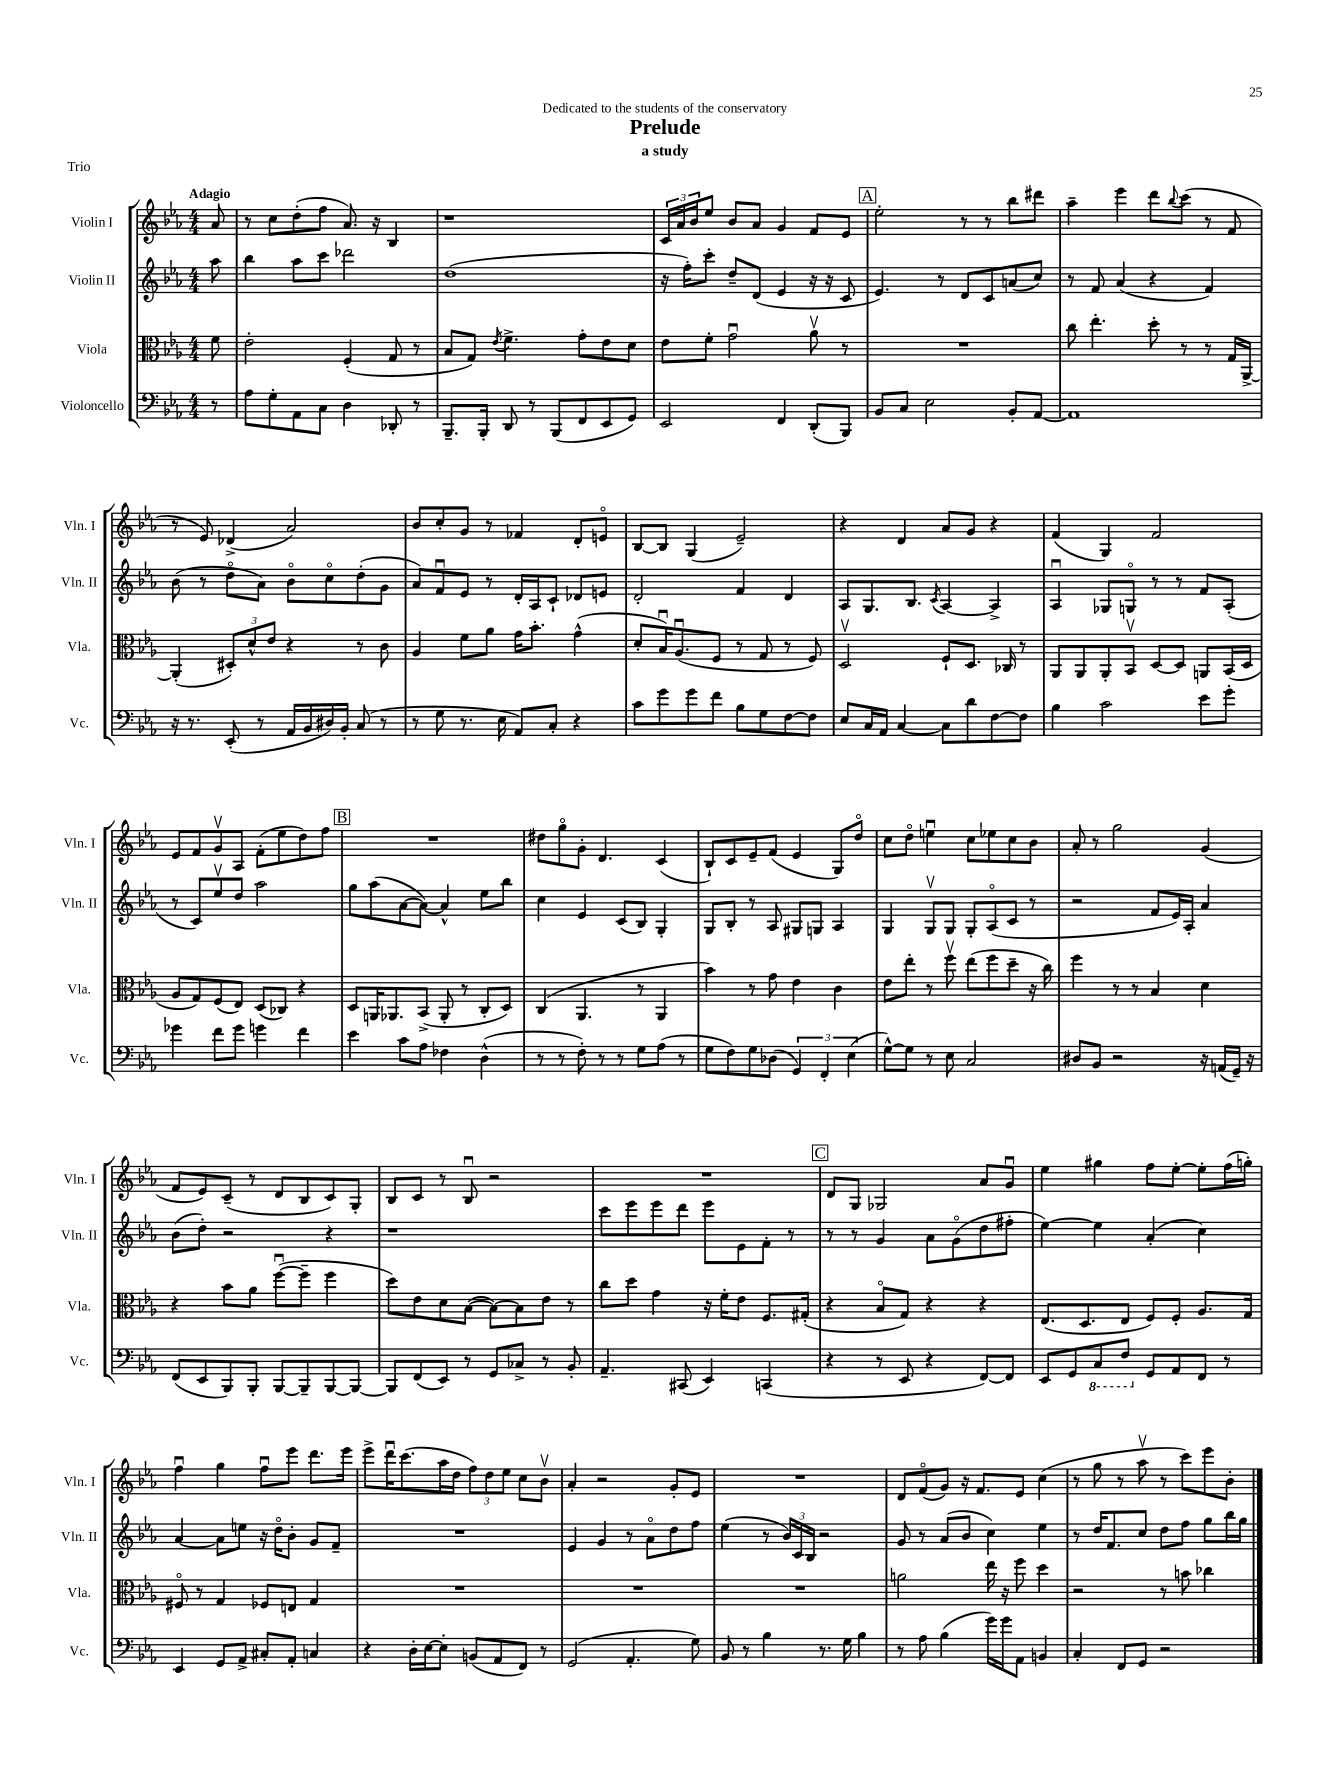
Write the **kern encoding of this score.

**kern	**kern	**kern	**kern
*staff4	*staff3	*staff2	*staff1
*clefF4	*clefC3	*clefG2	*clefG2
*k[b-e-a-]	*k[b-e-a-]	*k[b-e-a-]	*k[b-e-a-]
*M4/4	*M4/4	*M4/4	*M4/4
8r	8f	8aa-	8a-
=	=	=	=
8A-	2e-'	4bb-	8r
8G'	.	.	8cc
8AA-	.	8aa-	(8dd'
8C	.	8ccc	8ff
4D	(4F'	2ddd-	8.a-)
.	.	.	16r
8DD-'	8G	.	4B-
8r	8r	.	.
=	=	=	=
8.BBB-~	8B-	(1dd	1r
.	8G)	.	.
16BBB-'	.	.	.
.	8qe-	.	.
8DD	4.f^	.	.
8r	.	.	.
(8BBB-	.	.	.
8FF	8g'	.	.
8EE-	8e-	.	.
8GG)	8d	.	.
=	=	=	=
2EE-	8e-	16r	24c
.	.	.	24a-
.	.	16ff')	.
.	.	.	24b-
.	8f'	8ccc'	8ee-
.	2gu	8dd~	8b-
.	.	(8d	8a-
4FF	.	4e-	4g
(8DD'	8a-v	16r	8f
.	.	16r	.
8BBB-)	8r	8c	8e-
=	=	=	=
8BB-	1r	4.e-)	2ee-'
8C	.	.	.
2E-	.	.	.
.	.	8r	.
.	.	8d	8r
.	.	8c	8r
8BB-'	.	(8a	8bb-
[8AA-	.	8cc)	8ddd#
=	=	=	=
1AA-]	8cc	8r	4aa-~
.	4.ee-'	8f	.
.	.	(4a-	4eee-
.	8dd'	4r	8ddd
.	.	.	8qqbb-
.	8r	.	(8ccc
.	8r	4f)	8r
.	16G	.	8f
.	[16AA-^	.	.
=	=	=	=
16r	(4AA-']	(8b-	8r
8.r	.	.	.
.	.	8r	8e-)
(8EE-'	12D#')	8ddo	(4d-^
.	12d^^	.	.
8r	.	8a-)	.
.	12e-	.	.
16AA-	4r	8b-o	2a-)
16BB-	.	.	.
16D#)	.	8cco	.
16BB-'	.	.	.
(8C	8r	(8dd'	.
8r	8c	8g	.
=	=	=	=
8r	4A-	8a-)	8b-
8G	.	8fu	8cc'
8.r	8f	8e-	8g
.	8a-	8r	8r
16E-	.	.	.
8AA-)	16g	16d'	4f-
.	8.b-'	16A-	.
8C'	.	8c`	.
4r	(4g^^	8d-	8d'
.	.	8e	8eo
=	=	=	=
8c	8d'	2d'	[8B-
8g	16B-u)	.	8B-]
.	(8.A-u	.	.
8g	.	.	(4G
8f	8F	.	.
8B-	8r	4f	2e-~)
8G	8G	.	.
[8F	8r	4d	.
8F]	8F)	.	.
=	=	=	=
8E-	2Dv	8A-	4r
16C	.	8.G	.
16AA-	.	.	.
[4C	.	.	4d
.	.	8.B-	.
.	.	8qc	.
8C]	8F`	[4A-	8a-
8d	8.D	.	8g
[8F	.	4A-^]	4r
.	16C-	.	.
8F]	8r	.	.
=	=	=	=
4B-	8AA-	4A-u	(4f
.	8AA-	.	.
2c	8AA-'	8G-	4G)
.	8BB-v	8Go	.
.	[8D	8r	2f
.	8D]	8r	.
8e-	8AA	8f	.
8g'	(16BB-	(8A-'	.
.	16D	.	.
=	=	=	=
4g-	8A-	8r	8e-
.	8G)	8c)	8f
8f	(8F	8ee-v	8gv
8g-	8E-)	8dd	8A-
4g	(8D	2aa-	(8f'
.	8C-)	.	8ee-
4f	4r	.	8dd)
.	.	.	8ff
=	=	=	=
4e-	8D	8gg	1r
.	16AA	(8aa-	.
.	8.AA-	.	.
8c	.	[8a-	.
8A-	(8BB-^	8a-_)	.
4F-	8AA-'	4a-^^]	.
.	8r	.	.
(4D^^	8C'	8ee-	.
.	8D)	8bb-	.
=	=	=	=
8r	(4C	4cc	8dd#
8r	.	.	8ggo
8F')	4.AA-	4e-	8g'
8r	.	.	4.d
8r	.	(8c	.
8G	8r	8B-)	.
(8A-	4AA-	4G'	(4c
8r	.	.	.
=	=	=	=
8G	4b-)	8G	8B-`)
8F)	.	8B-'	8c
8G	8r	8r	8e-~
(8D-	8g	8A-	(8f
6GG)	4e-	8G#	4e-
.	.	8G	.
6FF'	.	.	.
.	4c	4A-	8G)
(6E-	.	.	.
.	.	.	8ddo
=	=	=	=
[8G^^)	8e-	4G	8cc
8G]	8ee-'	.	8ddo
8r	8r	8Gv	4eeu
8E-	8ffv	8G	.
2C	(8ee-	8G'	8cc
.	8ff	(8A-o	8ee-
.	8dd~	8c	8cc
.	16r	8r	8b-
.	16cc)	.	.
=	=	=	=
8D#	4ff	2r	8a-'
8BB-	.	.	8r
2r	8r	.	2gg
.	8r	.	.
.	4B-	8f	.
.	.	16e-)	.
.	.	16A-'	.
16r	4d	4a-	(4g
(16AA	.	.	.
16GG~)	.	.	.
16r	.	.	.
=	=	=	=
(8FF	4r	(8b-	8f
8EE-	.	8dd')	8e-)
8BBB-)	8b-	2r	(8c~
8BBB-'	8a-	.	8r
[8BBB-	([8ffu	.	8d
8BBB-~]	8ff~]	.	8B-
[8BBB-	4ff	4r	8c)
8BBB-_	.	.	8G'
=	=	=	=
8BBB-]	8dd)	1r	8B-
(8FF	8e-	.	8c
8EE-)	8d	.	8r
8r	([8B-	.	8B-u
8GG	8B-_)	.	2r
8C-^	8B-]	.	.
8r	8e-	.	.
8BB-'	8r	.	.
=	=	=	=
4.AA-~	8cc	8ccc	1r
.	8dd	8eee-	.
.	4g	8eee-	.
(8CC#	.	8ddd	.
4EE-)	16r	8eee-	.
.	16f'	.	.
.	8e-	8e-	.
(4CC	8.F	8f'	.
.	.	8r	.
.	(16G#'	.	.
=	=	=	=
4r	4r	8r	8d
.	.	8r	8G
8r	8B-o	4g	2G-
8EE-	8G)	.	.
4r	4r	8a-	.
.	.	(8go	.
[8FF)	4r	8dd	8a-
8FF]	.	8ff#'	8gu
=	=	=	=
8EE-	(8.E-	[4ee-)	4ee-
8GG	.	.	.
.	8.D	.	.
8CC	.	4ee-]	4gg#
8FF	8E-	.	.
8GG	8F)	(4a-'	8ff
8AA-	8F'	.	[8ee-'
8FF	8.A-	4cc)	8ee-']
8r	.	.	(16ff
.	16G	.	16gg')
=	=	=	=
4EE-	8F#o	[4a-	4ffu
.	8r	.	.
8GG	4G	8a-]	4gg
8AA-^	.	8ee	.
8C#'	8F-	16r	8ffu
.	.	16ddo	.
8AA-'	8E	8b-'	8eee-
4C	4G	8g	8.ddd
.	.	8f~	.
.	.	.	16eee-
=	=	=	=
4r	1r	1r	8eee-^
.	.	.	16dddu
.	.	.	(8.ccc
16D'	.	.	.
[16E-	.	.	.
8E-']	.	.	16aa-
.	.	.	16dd
(8BB	.	.	12ff)
.	.	.	12dd
8AA-	.	.	.
.	.	.	12ee-
8FF)	.	.	8cc
8r	.	.	8b-v
=	=	=	=
(2GG	1r	4e-	4a-'
.	.	4g	2r
4.AA-'	.	8r	.
.	.	8a-o	.
.	.	8dd	8g'
8G)	.	8ff	8e-
=	=	=	=
8BB-	1r	(4ee-	1r
8r	.	.	.
4B-	.	8r	.
.	.	24b-)	.
.	.	24c	.
.	.	24B-	.
8.r	.	2r	.
16G	.	.	.
4B-	.	.	.
=	=	=	=
8r	2a	8g	8d
8A-	.	8r	(8fo
(4B-	.	(8a-	8g)
.	.	8b-	16r
.	.	.	8.f
16g)	16ee-	4cc)	.
16g	16r	.	.
8AA-	8ff	.	8e-
4BB	4dd	4ee-	(4cc
=	=	=	=
4C'	2r	8r	8r
.	.	16dd	8gg
.	.	8.f	.
8FF	.	.	8r
8GG	.	8cc	8aa-v
2r	8r	8dd	8r
.	8b	8ff	8ccc)
.	4cc-	8gg	8eee-
.	.	16bb-	8b-'
.	.	16gg	.
==	==	==	==
*-	*-	*-	*-
